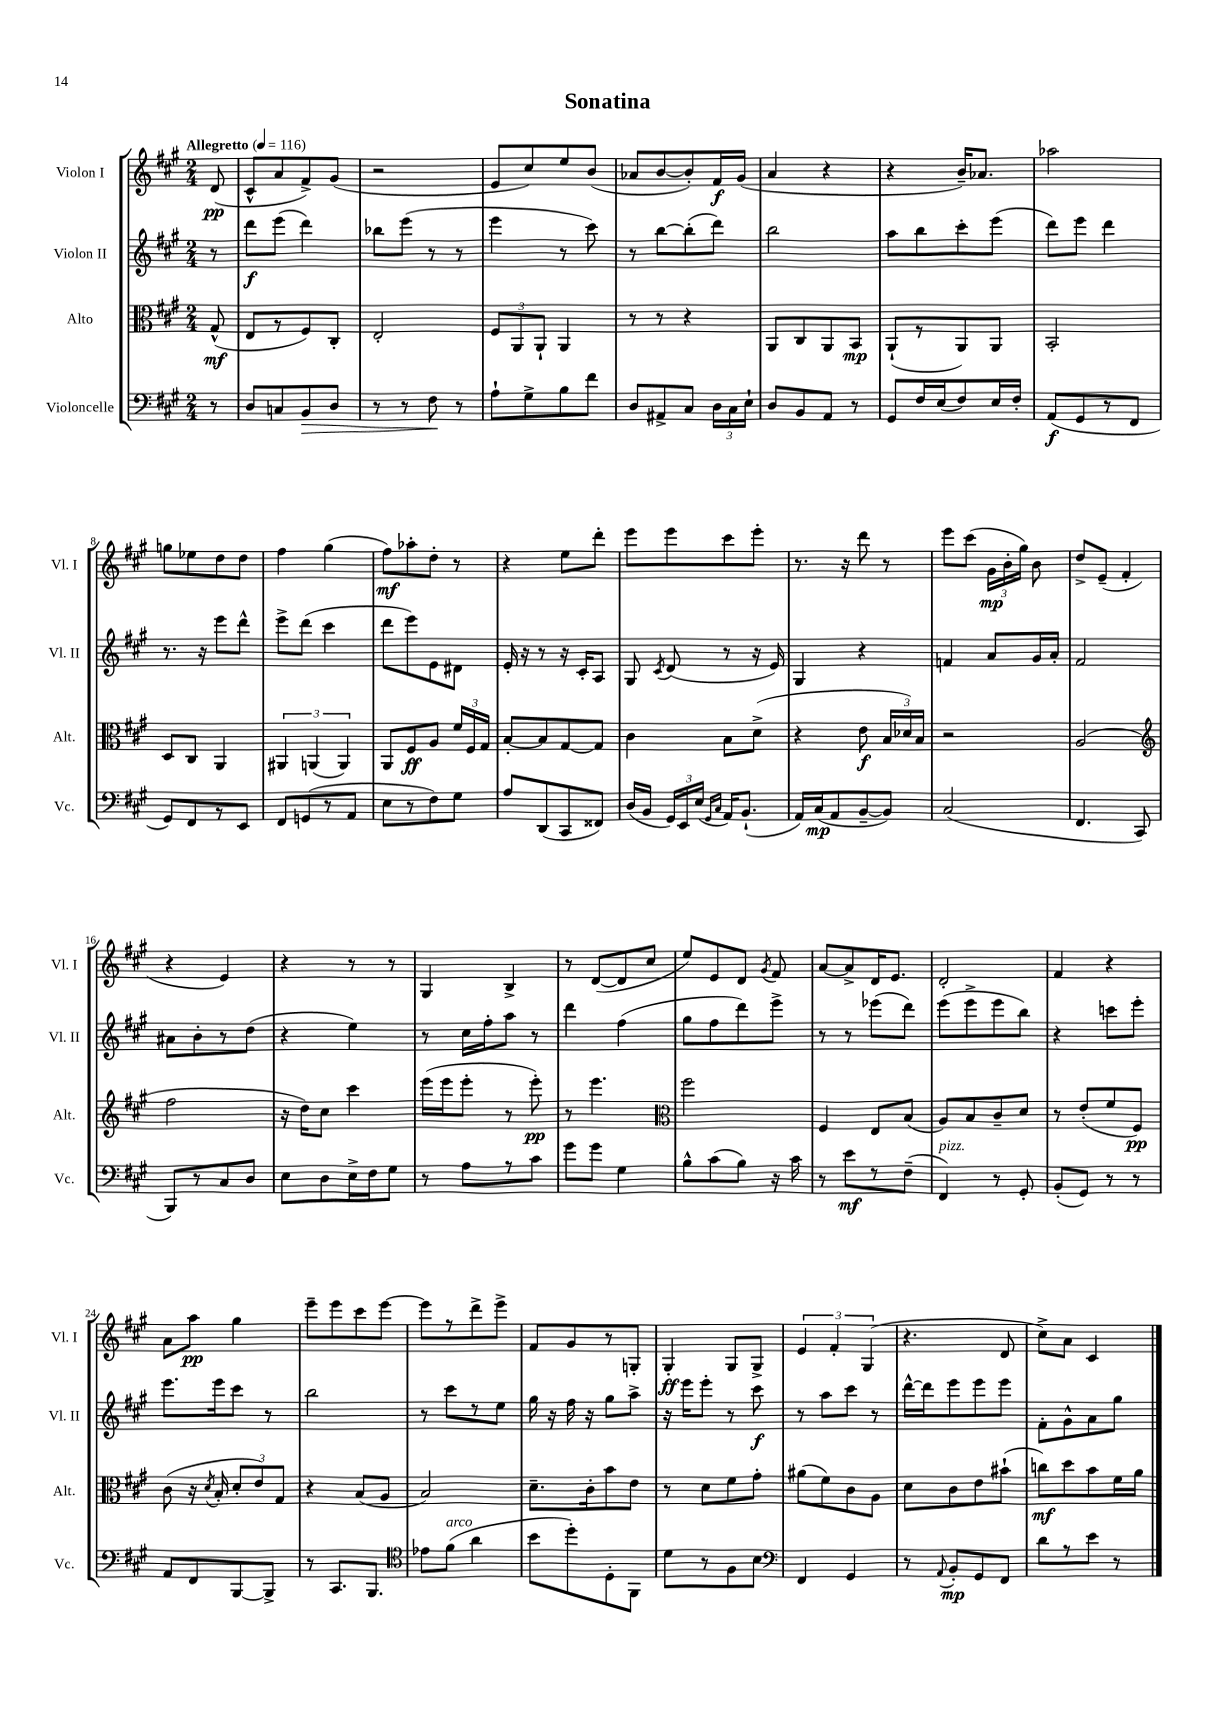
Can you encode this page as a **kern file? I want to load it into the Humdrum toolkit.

**kern	**dynam	**kern	**dynam	**kern	**dynam	**kern	**dynam
*part4	*part4	*part3	*part3	*part2	*part2	*part1	*part1
*staff4	*staff4	*staff3	*staff3	*staff2	*staff2	*staff1	*staff1
*I"Violoncelle	*	*I"Alto	*	*I"Violon II	*	*I"Violon I	*
*I'Vc.	*	*I'Alt.	*	*I'Vl. II	*	*I'Vl. I	*
*clefF4	*	*clefC3	*	*clefG2	*	*clefG2	*
*k[f#c#g#]	*	*k[f#c#g#]	*	*k[f#c#g#]	*	*k[f#c#g#]	*
*M2/4	*	*M2/4	*	*M2/4	*	*M2/4	*
*MM116	*	*MM116	*	*MM116	*	*MM116	*
=	=	=	=	=	=	=	=
!	!	!	!	!	!	!LO:TX:a:B:t=Allegretto	!
8r	.	(8G#^^/	mf	8r	.	(8d/	pp
=1	=1	=1	=1	=1	=1	=1	=1
8D/L	.	8E/L	.	8ddd\L	f	8c#^^/L	.
8Cn/	.	8r	.	(8eee\J	.	8a/	.
!	!LO:HP:b	!	!	!	!	!	!
8BB/	>	8F#/)	.	4ddd\)	.	8f#^/)	.
8D/J	.	8C#'/J	.	.	.	(8g#/J	.
=2	=2	=2	=2	=2	=2	=2	=2
8r	.	2E'/	.	8bb-X\L	.	2r	.
8r	.	.	.	(8eee\J	.	.	.
8F#\	.	.	.	8r	.	.	.
8r	]	.	.	8r	.	.	.
=3	=3	=3	=3	=3	=3	=3	=3
8A`\L	.	12F#/L	.	4eee\	.	8e/L	.
.	.	12AA/	.	.	.	.	.
8G#^\	.	.	.	.	.	8cc#/)	.
.	.	12AA`/J	.	.	.	.	.
8B\	.	4AA/	.	8r	.	8ee/	.
8f#\J	.	.	.	8ccc#\)	.	(8b/J	.
=4	=4	=4	=4	=4	=4	=4	=4
8D/L	.	8r	.	8r	.	8a-X/L	.
8AA#X^/	.	8r	.	[8bb\L	.	[8b/	.
8C#/J	.	4r	.	(8bb'\]	.	8b'/])	.
24D\LL	.	.	.	8ddd\J)	.	16f#/L	f
24C#\	.	.	.	.	.	.	.
.	.	.	.	.	.	(16g#/JJ	.
24E`\JJ	.	.	.	.	.	.	.
=5	=5	=5	=5	=5	=5	=5	=5
8D/L	.	8AA/L	.	2bb\	.	4a/	.
8BB/	.	8C#/	.	.	.	.	.
8AA/J	.	8AA/	.	.	.	4r	.
8r	.	8BB/J	mp	.	.	.	.
=6	=6	=6	=6	=6	=6	=6	=6
8GG#/L	.	(8AA`/L	.	8aa\L	.	4r	.
16F#/L	.	8r	.	8bb\	.	.	.
(16E/J	.	.	.	.	.	.	.
8F#/)	.	8AA/)	.	8ccc#'\	.	16b~/KL)	.
.	.	.	.	.	.	8.a-X/J	.
16E/L	.	8AA/J	.	(8eee\J	.	.	.
16F#'/JJ	.	.	.	.	.	.	.
=7	=7	=7	=7	=7	=7	=7	=7
(8AA/L	f	2BB'/	.	8ddd\L)	.	2aa-X\	.
8GG#/	.	.	.	8eee\J	.	.	.
8r	.	.	.	4ddd\	.	.	.
8FF#/J	.	.	.	.	.	.	.
!!LO:LB:g=z
=8	=8	=8	=8	=8	=8	=8	=8
8GG#/L)	.	8D/L	.	8.r	.	8ggn\L	.
8FF#/	.	8C#/J	.	.	.	8ee-X\	.
.	.	.	.	16r	.	.	.
8r	.	4AA/	.	8eee\L	.	8dd\	.
8EE/J	.	.	.	8ddd^^\J	.	8dd\J	.
=9	=9	=9	=9	=9	=9	=9	=9
8FF#/L	.	6AA#X/	.	8eee^\L	.	4ff#\	.
(8GGn/	.	.	.	(8ddd\J	.	.	.
.	.	(6AAn/	.	.	.	.	.
8r	.	.	.	4ccc#\	.	(4gg#\	.
.	.	6AA/)	.	.	.	.	.
8AA/J	.	.	.	.	.	.	.
=10	=10	=10	=10	=10	=10	=10	=10
8E\L	.	8AA/L	.	8ddd\L	.	8ff#\L)	mf
8r	.	8F#/	ff	8eee\)	.	8aa-X'\	.
8F#\)	.	8A/J	.	8e\	.	8dd'\J	.
8G#\J	.	24f#/LL	.	8d#X\J	.	8r	.
.	.	24F#/	.	.	.	.	.
.	.	24G#/JJ	.	.	.	.	.
=11	=11	=11	=11	=11	=11	=11	=11
8A/L	.	[8B'/L	.	16e'/	.	4r	.
.	.	.	.	16r	.	.	.
(8DD/	.	8B/]	.	8r	.	.	.
8CC#/	.	[8G#/	.	16r	.	8ee\L	.
.	.	.	.	16c#'/KL	.	.	.
8FF##X/J)	.	8G#/J]	.	8A/J	.	8ddd'\J	.
=12	=12	=12	=12	=12	=12	=12	=12
(16D/LL	.	4c#\	.	8G#/	.	8eee\L	.
16BB/JJ	.	.	.	.	.	.	.
.	.	.	.	8qc#/	.	.	.
24GG#/LL)	.	.	.	(8d/	.	8eee\	.
24EE/	.	.	.	.	.	.	.
(24E/JJ	.	.	.	.	.	.	.
16qqGG#/LL	.	.	.	.	.	.	.
16qqC#/JJ	.	.	.	.	.	.	.
16AA/KL)	.	8B\L	.	8r	.	8ccc#\	.
(8.BB`/J	.	.	.	.	.	.	.
.	.	(8d^\J	.	16r	.	8eee'\J	.
.	.	.	.	16e/)	.	.	.
=13	=13	=13	=13	=13	=13	=13	=13
16AA/LL)	.	4r	.	4G#/	.	8.r	.
(16C#/J	mp	.	.	.	.	.	.
8AA/	.	.	.	.	.	.	.
.	.	.	.	.	.	16r	.
[8BB~/	.	8e\	f	4r	.	8ddd\	.
8BB/J])	.	24B/LL	.	.	.	8r	.
.	.	24d-X/)	.	.	.	.	.
.	.	24B/JJ	.	.	.	.	.
=14	=14	=14	=14	=14	=14	=14	=14
(2C#/	.	2r	.	4fn/	.	8eee\L	.
.	.	.	.	.	.	(8ccc#\J	.
.	.	.	.	8a/L	.	24g#\LL	mp
.	.	.	.	.	.	24b'\	.
.	.	.	.	.	.	24gg#\JJ)	.
.	.	.	.	16g#/L	.	8b\	.
.	.	.	.	16a'/JJ	.	.	.
=15	=15	=15	=15	=15	=15	=15	=15
4.FF#/	.	(2A/	.	2f#/	.	8dd^/L	.
.	.	.	.	.	.	(8e~/J	.
.	.	.	.	.	.	4f#'/	.
8CC#/	.	.	.	.	.	.	.
!!LO:LB:g=z
=16	=16	=16	=16	=16	=16	=16	=16
*	*	*clefG2	*	*	*	*	*
8BBB/L)	.	2ff#\	.	8a#X\L	.	4r	.
8r	.	.	.	8b'\	.	.	.
8C#/	.	.	.	8r	.	4e/)	.
8D/J	.	.	.	(8dd\J	.	.	.
=17	=17	=17	=17	=17	=17	=17	=17
8E\L	.	16r	.	4r	.	4r	.
.	.	16dd\KL)	.	.	.	.	.
8D\	.	8cc#\J	.	.	.	.	.
16E^\L	.	4ccc#\	.	4ee\)	.	8r	.
16F#\J	.	.	.	.	.	.	.
8G#\J	.	.	.	.	.	8r	.
=18	=18	=18	=18	=18	=18	=18	=18
8r	.	(16eee\LL	.	8r	.	4G#/	.
.	.	16eee\J	.	.	.	.	.
8A\L	.	8eee'\J	.	16cc#\LL	.	.	.
.	.	.	.	16ff#'\J	.	.	.
8r	.	8r	.	8aa\J	.	4B^/	.
8c#\J	.	8eee'\)	pp	8r	.	.	.
=19	=19	=19	=19	=19	=19	=19	=19
8g#\L	.	8r	.	4ddd\	.	8r	.
8g#\J	.	4.eee\	.	.	.	([8d/L	.
4G#\	.	.	.	(4ff#\	.	8d/]	.
.	.	.	.	.	.	8cc#/J	.
=20	=20	=20	=20	=20	=20	=20	=20
*	*	*clefC3	*	*	*	*	*
8B^^\L	.	2ff#\	.	8gg#\L	.	8ee/L)	.
(8c#\	.	.	.	8ff#\	.	8e/	.
8B\J)	.	.	.	8ddd\)	.	8d/J	.
.	.	.	.	.	.	8qg#/	.
16r	.	.	.	8eee^\J	.	8f#/	.
16c#\	.	.	.	.	.	.	.
=21	=21	=21	=21	=21	=21	=21	=21
8r	.	4F#/	.	8r	.	[8a/L	.
8e\L	mf	.	.	8r	.	8a^/]	.
8r	.	8E/L	.	(8eee-X\L	.	16d/K	.
.	.	.	.	.	.	8.e/J	.
(8F#~\J	.	(8B/J	.	8ddd\J)	.	.	.
=22	=22	=22	=22	=22	=22	=22	=22
!LO:TX:a:i:t=pizz.	!	!	!	!	!	!	!
4FF#/)	.	8A/L)	.	(8eee\L	.	2d'/	.
.	.	8B/	.	8eee^\	.	.	.
8r	.	8c#~/	.	8eee\	.	.	.
8GG#'/	.	8d/J	.	8bb\J)	.	.	.
=23	=23	=23	=23	=23	=23	=23	=23
(8BB'/L	.	8r	.	4r	.	4f#/	.
8GG#/J)	.	(8e'/L	.	.	.	.	.
8r	.	8f#/	.	8cccn\L	.	4r	.
8r	.	8F#/J)	pp	8eee'\J	.	.	.
!!LO:LB:g=z
=24	=24	=24	=24	=24	=24	=24	=24
8AA/L	.	(8c#\	.	8.eee\L	.	8a\L	.
8FF#/	.	16r	.	.	.	8aa\J	pp
.	.	8qd/	.	.	.	.	.
.	.	16B'/	.	16eee\k	.	.	.
[8BBB/	.	12d'/L	.	8ccc#\J	.	4gg#\	.
.	.	12e/)	.	.	.	.	.
8BBB^/J]	.	.	.	8r	.	.	.
.	.	12G#/J	.	.	.	.	.
=25	=25	=25	=25	=25	=25	=25	=25
8r	.	4r	.	2bb\	.	8eee~\L	.
8.CC#/L	.	.	.	.	.	8eee\	.
.	.	(8B/L	.	.	.	8ccc#\	.
8.BBB/J	.	.	.	.	.	.	.
.	.	8A/J	.	.	.	[8eee\J	.
=26	=26	=26	=26	=26	=26	=26	=26
*clefC4	*	*	*	*	*	*	*
8e-X\L	.	2B/)	.	8r	.	8eee\L]	.
!LO:TX:a:i:t=arco	!	!	!	!	!	!	!
(8f#\J	.	.	.	8ccc#\L	.	8r	.
4a\	.	.	.	8r	.	8ddd^\	.
.	.	.	.	8ee\J	.	8eee^\J	.
=27	=27	=27	=27	=27	=27	=27	=27
8b\L	.	8.d~\L	.	16gg#\	.	8f#/L	.
.	.	.	.	16r	.	.	.
8dd'\)	.	.	.	16ff#\	.	8g#/	.
.	.	16c#'\k	.	16r	.	.	.
8D'\	.	8b\	.	8gg#\L	.	8r	.
8FF#\J	.	8e\J	.	8aa^\J	.	8Gn'/J	.
=28	=28	=28	=28	=28	=28	=28	=28
8d\L	.	8r	.	16r	.	4G#'/	ff
.	.	.	.	16eee\KL	.	.	.
8r	.	8d\L	.	8eee'\J	.	.	.
8F#\	.	8f#\	.	8r	.	8G#/L	.
8B\J	.	8g#'\J	.	8ccc#\	f	8G#^/J	.
=29	=29	=29	=29	=29	=29	=29	=29
*clefF4	*	*	*	*	*	*	*
4FF#/	.	(8a#X\L	.	8r	.	6e/	.
.	.	8f#\)	.	8aa\L	.	.	.
.	.	.	.	.	.	6f#'/	.
4GG#/	.	8c#\	.	8ccc#\J	.	.	.
.	.	.	.	.	.	(6G#/	.
.	.	8A\J	.	8r	.	.	.
=30	=30	=30	=30	=30	=30	=30	=30
8r	.	8d\L	.	[16ddd^^\LL	.	4.r	.
.	.	.	.	16ddd\J]	.	.	.
8qqAA/	.	.	.	.	.	.	.
8BB'/L	mp	8c#\	.	8eee\	.	.	.
8GG#/	.	8e\	.	8eee\	.	.	.
8FF#/J	.	(8b#X`\J	.	8eee\J	.	8d/	.
=31	=31	=31	=31	=31	=31	=31	=31
8d\L	.	8ccn\L)	mf	8f#'\L	.	8cc#^\L)	.
8r	.	8dd\	.	8g#^^\	.	8a\J	.
8e\J	.	8b\	.	8a\	.	4c#/	.
8r	.	16f#\L	.	8gg#\J	.	.	.
.	.	16a\JJ	.	.	.	.	.
==	==	==	==	==	==	==	==
*-	*-	*-	*-	*-	*-	*-	*-
